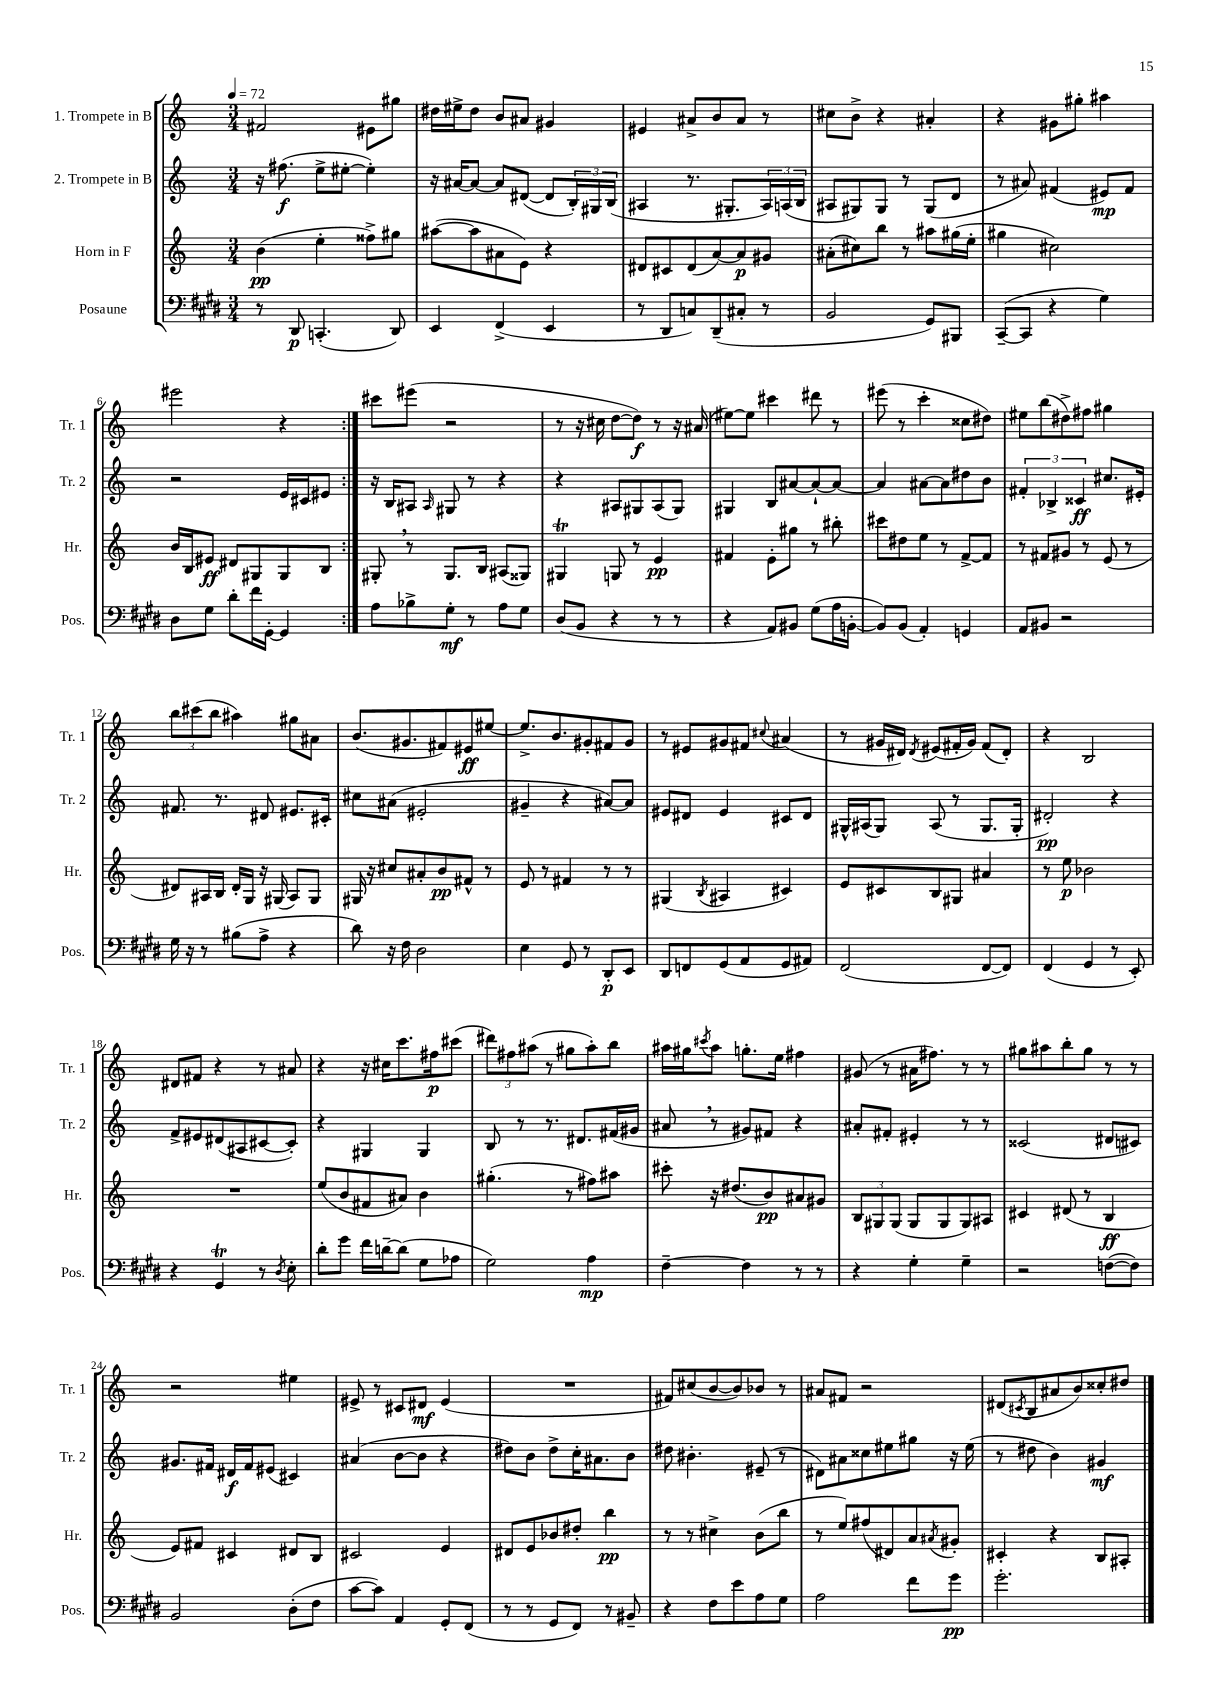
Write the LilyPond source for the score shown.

<<
\new StaffGroup <<
\new Staff = "s0" \with { instrumentName = "1. Trompete in B" shortInstrumentName = "Tr. 1" } {
    \clef treble \key c \major \numericTimeSignature \time 3/4 \tempo 4 = 72
    \repeat volta 2 { fis'2 eis'8 gis''8 |
    dis''16 eis''16-> dis''8 b'8 ais'8 gis'4 |
    eis'4 ais'8-> b'8 ais'8 r8 |
    cis''8 b'8-> r4 ais'4-. |
    r4 gis'8 gis''8-. ais''4 |
    eis'''2 r4 | }
    cis'''8 eis'''8( r2 |
    r8 r16 cis''16 d''8~ d''8\f) r8 r16 ais'16( |
    eis''8~) eis''8 cis'''4 dis'''8 r8 |
    eis'''8( r8 c'''4-. cisis''8 dis''8) |
    eis''8 b''8( dis''8->) fis''8 gis''4 |
    \tuplet 3/2 { b''8 cis'''8( b''8 } ais''4) gis''8 ais'8 |
    b'8.( gis'8. fis'8) eis'8\ff eis''8~ |
    eis''8.-> b'8. gis'8-. fis'8 gis'8 |
    r8 eis'8 gis'8 fis'8 \appoggiatura { cis''8 } ais'4( |
    r8 gis'16 dis'16) \acciaccatura { dis'8 } eis'8( fis'16-. gis'16) fis'8( dis'8-.) |
    r4 b2 |
    dis'8 fis'8 r4 r8 ais'8 |
    r4 r16 cis''16 c'''8. fis''16\p cis'''8( |
    \tuplet 3/2 { dis'''8) fis''8 ais''8( } r8 gis''8 ais''8-.) b''8 |
    ais''16 gis''16 \acciaccatura { cis'''8 } ais''8 g''8.-. e''16 fis''4 |
    gis'8( r8 ais'16 fis''8.) r8 r8 |
    gis''8 ais''8 b''8-. gis''8 r8 r8 |
    r2 eis''4 |
    eis'8-> r8 cis'8 dis'8\mf eis'4( |
    R2. |
    fis'8) cis''8( b'8~ b'8) bes'8 r8 |
    ais'8 fis'8 r2 |
    dis'8( \acciaccatura { cis'8 } b8 ais'8 b'8) cisis''8-. dis''8 \bar "|." |
}
\new Staff = "s1" \with { instrumentName = "2. Trompete in B" shortInstrumentName = "Tr. 2" } {
    \clef treble \key c \major \numericTimeSignature \time 3/4
    \repeat volta 2 { r16 fis''8.\f( e''8-> eis''8~-. eis''4-.) |
    r16 ais'16~ ais'8~ ais'8 dis'8~( dis'8 \tuplet 3/2 { b16-.) gis16 b16( } |
    ais4 r8. gis8.-. \tuplet 3/2 { ais16) a16( b16 } |
    ais8 gis8) gis8 r8 gis8( d'8 |
    r8 ais'8) fis'4( eis'8\mp) fis'8 |
    r2 e'16 cis'16 eis'8 | }
    r16 b16 ais8 \grace { ais16 } gis8 r8 r4 |
    r4 ais8 gis8 ais8( gis8) |
    gis4 b8 ais'8~ ais'8~-! ais'8~ |
    ais'4 ais'8~ ais'8 dis''8 b'8 |
    \tuplet 3/2 { fis'4-. bes4-> cisis'4\ff } cis''8. eis'16-. |
    fis'8. r8. dis'8 eis'8. cis'16-. |
    cis''8 ais'8( eis'2-. |
    gis'4-- r4 ais'8~) ais'8 |
    eis'8 dis'8 eis'4 cis'8 dis'8 |
    gis16-^ ais16( gis8) ais8( r8 gis8. gis16-. |
    dis'2-.\pp) r4 |
    f'8-> eis'8 dis'8( ais8 cis'8~ cis'8-.) |
    r4 gis4 gis4 |
    b8 r8 r8. dis'8. fis'16( gis'16 |
    ais'8 \breathe r8 gis'8) fis'8 r4 |
    ais'8-. fis'8-. eis'4-. r8 r8 |
    cisis'2( dis'8 cis'8) |
    gis'8. fis'16 dis'16\f fis'16 eis'8( cis'4) |
    ais'4( b'8~ b'8 r4 |
    dis''8) b'8 dis''8-> c''16-. ais'8. b'8 |
    dis''8 bis'4.-. eis'8--( r8 |
    dis'8) ais'8 cisis''8 eis''8 gis''8 r16 eis''16( |
    r8 dis''8 b'4) gis'4\mf \bar "|." |
}
\new Staff = "s2" \with { instrumentName = "Horn in F" shortInstrumentName = "Hr." } {
    \clef treble \key c \major \numericTimeSignature \time 3/4
    \repeat volta 2 { b'4\pp( e''4-. fisis''8->) gis''8 |
    ais''8~( ais''8 ais'8 e'8) r4 |
    dis'8 cis'8 dis'8( a'8~) a'8\p gis'8 |
    ais'8-.( cis''8) b''8 r8 ais''8 gis''16( e''16-. |
    gis''4 cis''2) |
    b'16 b16 eis'8\ff dis'8 gis8 gis8 b8 | }
    gis8-. \breathe r8 gis8. b16 ais8( gisis8) |
    gis4\trill g8 r8 e'4\pp |
    fis'4 e'8-. gis''8 r8 bis''8-. |
    cis'''8 dis''8 e''8 r8 f'8~-> f'8 |
    r8 fis'8 gis'8 r8 e'8( r8 |
    dis'8) ais16 b16 dis'16-. g16 r16 gis16( ais8) gis8 |
    gis16 r16 cis''8 ais'8-. b'8\pp fis'8-^ r8 |
    e'8 r8 fis'4 r8 r8 |
    gis4( \acciaccatura { b8 } ais4 cis'4) |
    e'8 cis'8 b8 gis8 ais'4 |
    r8 e''8\p bes'2 |
    R2. |
    e''8( b'8 fis'8 ais'8) b'4 |
    gis''4.-.( r8 fis''8) ais''8 |
    cis'''8-. r16 dis''8.( b'8\pp) ais'8 gis'8 |
    \tuplet 3/2 { b8 gis8 gis8( } gis8 gis8 gis8) ais8 |
    cis'4 dis'8( r8 b4\ff |
    e'8) fis'8 cis'4 dis'8 b8 |
    cis'2 e'4 |
    dis'8 e'8 bes'8 dis''8-. b''4\pp |
    r8 r8 cis''4-> b'8( b''8 |
    r8 e''8) fis''8( dis'8) a'8 \acciaccatura { ais'8 } gis'8-. |
    cis'4-. r4 b8 ais8-. \bar "|." |
}
\new Staff = "s3" \with { instrumentName = "Posaune" shortInstrumentName = "Pos." } {
    \clef bass \key e \major \numericTimeSignature \time 3/4
    \repeat volta 2 { r8 dis,8\p c,4.-.( dis,8) |
    e,4 fis,4->( e,4 |
    r8 dis,8 c8) dis,8--( cis8-. r8 |
    b,2 gis,8) bis,,8 |
    cis,8~--( cis,8 r4 gis4) |
    dis8 gis8 dis'8-. fis'16 gis,16~-. gis,4 | }
    a8 bes8-> gis8-.\mf r8 a8 gis8 |
    dis8( b,8 r4 r8 r8 |
    r4 a,8) bis,8 gis8( a16 b,16~-. |
    b,8) b,8( a,4-.) g,4 |
    a,8 bis,8 r2 |
    gis16 r16 r8 bis8( a8-> r4 |
    dis'8) r16 fis16 dis2 |
    e4 gis,8 r8 dis,8-.\p e,8 |
    dis,8 f,8 gis,8( a,8 gis,8 ais,8) |
    fis,2( fis,8~ fis,8) |
    fis,4( gis,4 r8 e,8-.) |
    r4 gis,4\trill r8 \acciaccatura { dis8 } e8-. |
    dis'8-. gis'8 fis'16 d'16~-- d'8( gis8 aes8 |
    gis2) a4\mp |
    fis4~-- fis4 r8 r8 |
    r4 gis4-. gis4-- |
    r2 f8~( f8) |
    b,2 dis8-.( fis8 |
    cis'8~ cis'8) a,4 gis,8-. fis,8( |
    r8 r8 gis,8 fis,8) r8 bis,8-- |
    r4 fis8 e'8 a8 gis8 |
    a2 fis'8 gis'8\pp |
    gis'2.-. \bar "|." |
}
>>
>>
